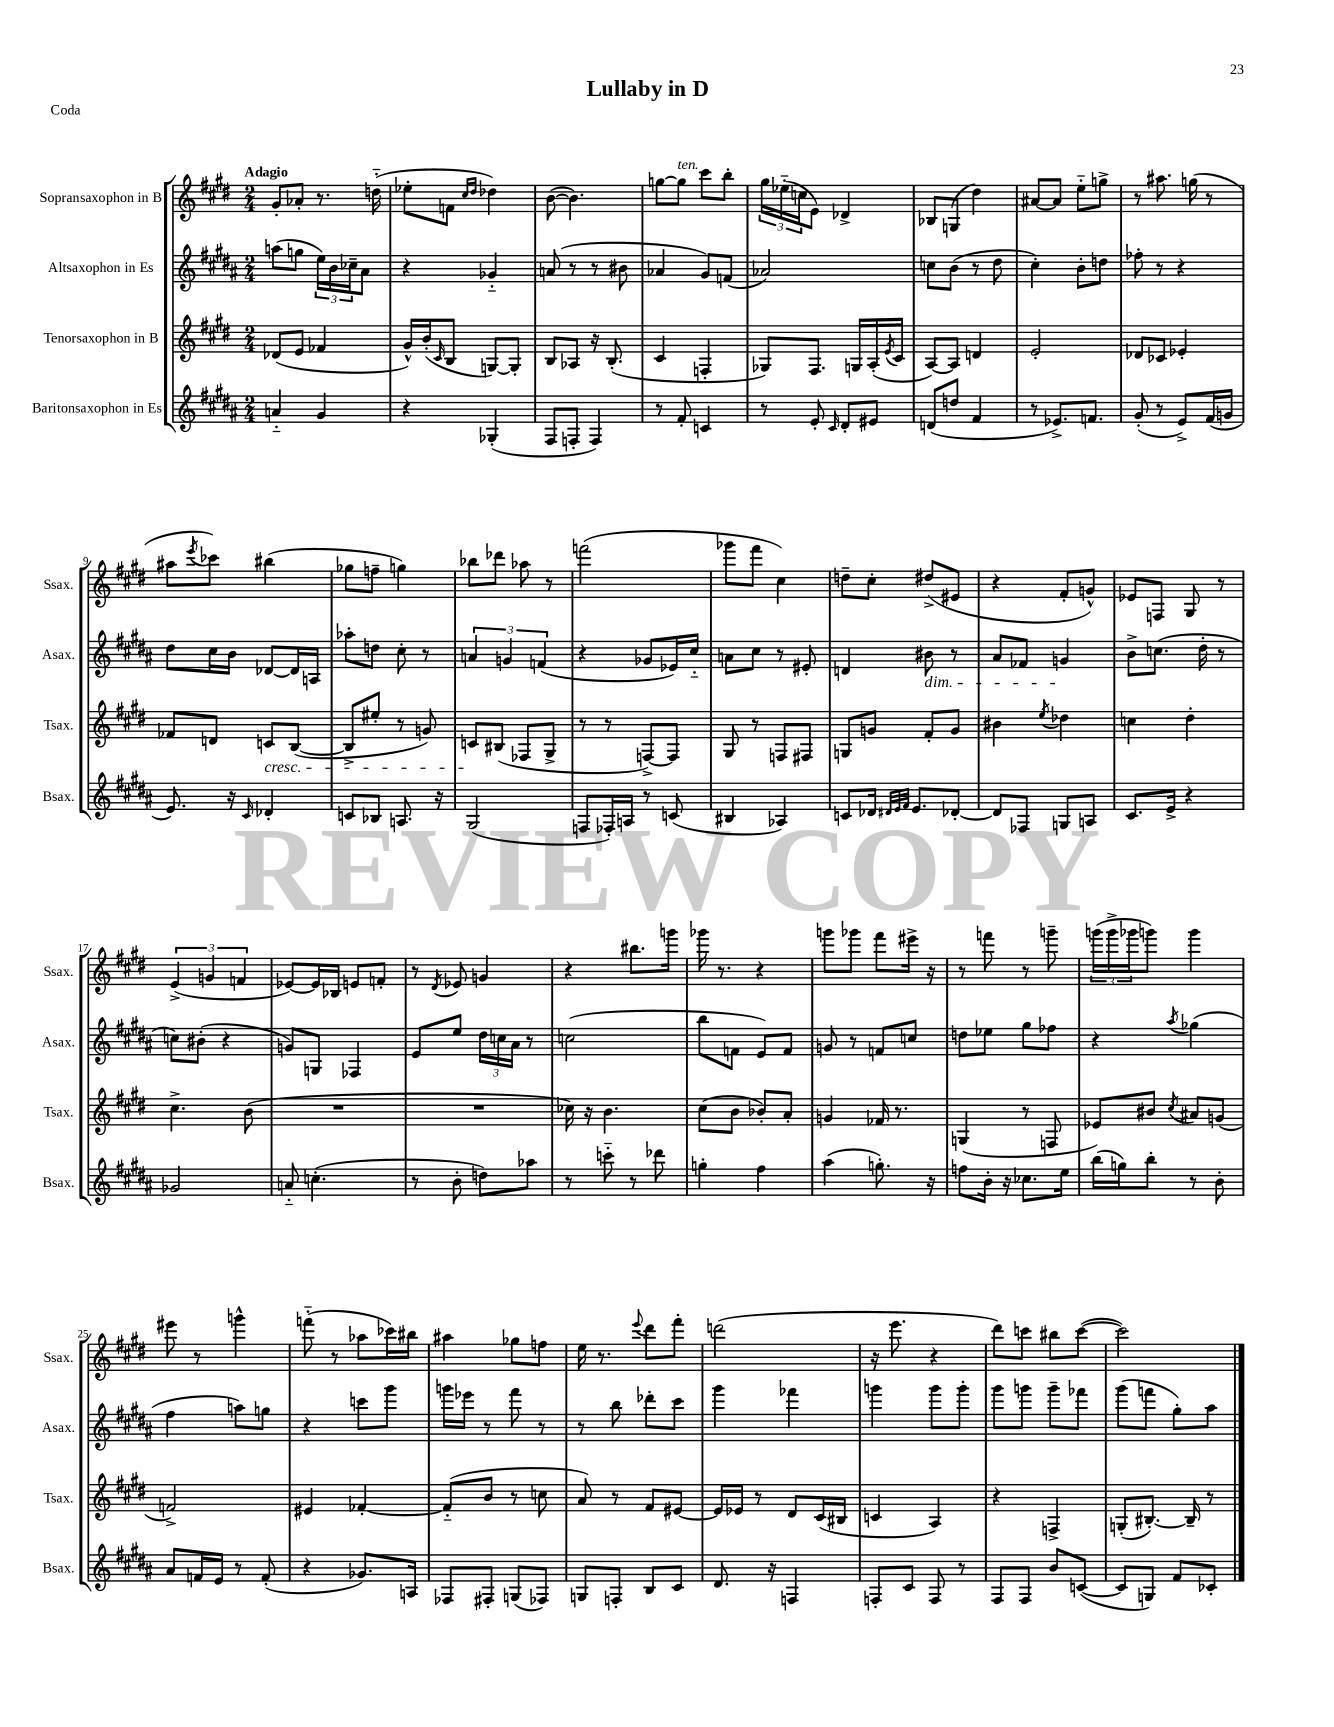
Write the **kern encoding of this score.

**kern	**kern	**kern	**kern
*part4	*part3	*part2	*part1
*staff4	*staff3	*staff2	*staff1
*I"Baritonsaxophon in Es	*I"Tenorsaxophon in B	*I"Altsaxophon in Es	*I"Sopransaxophon in B
*I'Bsax.	*I'Tsax.	*I'Asax.	*I'Ssax.
*clefG2	*clefG2	*clefG2	*clefG2
*k[f#c#g#d#a#]	*k[f#c#g#d#]	*k[f#c#g#d#a#]	*k[f#c#g#d#]
*M2/4	*M2/4	*M2/4	*M2/4
=1	=1	=1	=1
!	!	!	!LO:TX:a:B:t=Adagio
4an/	(8d-X/L	(8aan\L	8g#'/L
.	8e/J	8ggn\J	8a-X'/J
4g#/	4f-X/	24ee\LL)	8.r
.	.	24b\	.
.	.	24cc-X~\J	.
.	.	8a#\J	.
.	.	.	(16ddn\
=2	=2	=2	=2
4r	16g#^^/LL)	4r	8ee-X'\L
.	(16b'/J	.	.
.	16qqc#/	.	.
.	8B/J	.	8fn\J
.	.	.	16qqcc#/LL
.	.	.	16qqdd#/JJ
(4G-X'/	[8Gn/L)	4g-X/	4dd-X\)
.	8G'/J]	.	.
=3	=3	=3	=3
8F#/L	8B/L	(8an/	([8b\
8Fn'/J	8A-X/J	8r	4.b\])
4F/)	16r	8r	.
.	(8.B'/	.	.
.	.	8b#X\	.
=4	=4	=4	=4
8r	4c#/	4a-X/	[8ggn\L
!	!	!	!LO:TX:a:i:t=ten.
8f#'/	.	.	8gg\J]
4cn/	4Fn'/	8g#/L)	8ccc#\L
.	.	(8fn/J	8bb'\J
=5	=5	=5	=5
8r	8G-X/L)	2a-X/)	24gg#\LL
.	.	.	(24ee-X\
.	.	.	24ccn\J
8e'/	8.F#/J	.	8e\J)
16qqc#/	.	.	.
8d#'/L	.	.	4d-X^/
.	16Gn/LL	.	.
8e#X/J	(16A'/	.	.
.	8qe/	.	.
.	16c#/JJ	.	.
=6	=6	=6	=6
(8dn/L	[8A/L)	8ccn\L	8B-X/L
8ddn/J	8A/J]	(8b\J	(8Gn/J
4f#/	4dn/	8r	4dd#\)
.	.	8dd#\	.
=7	=7	=7	=7
8r	2e'/	4cc#'\)	[8a#X/L
8.e-X^/L)	.	.	8a#/J]
.	.	8b'\L	8ee\L
8.fn/J	.	.	.
.	.	8ddn\J	8ggn^\J
=8	=8	=8	=8
(8g#'/	8d-X/L	8ff-X'\	8r
8r	8c-X/J	8r	8.aa#X\
8e^/L)	4e-X'/	4r	.
.	.	.	(16ggn\
(16f#/L	.	.	8r
16gn/JJ	.	.	.
!!LO:LB:g=z
=9	=9	=9	=9
8.e/)	8f-X/L	8dd#\L	8aa#X\L
.	.	.	8qeee/
.	8dn/J	16cc#\L	8ccc-X\J)
16r	.	16b\JJ	.
16qqc#/	.	.	.
!	!LO:TX:b:i:t=cresc.	!	!
4d-X'/	8cn/L	[8d-X/L	(4bb#X\
.	([8B/J	16d-/L]	.
.	.	16An/JJ	.
=10	=10	=10	=10
8cn/L	8B^/L]	8aa-X'\L	8gg-X\L
8B-X/J	8ee#X'/J	8ddn\J	8ffn~\J
8.An/	8r	8cc#'\	4ggn\)
.	8gn/)	8r	.
16r	.	.	.
=11	=11	=11	=11
(2G#/	8cn/L	6an/	8bb-X\L
.	(8B#X/J	.	8ddd-X\J
.	.	6gn/	.
.	8F-X/L	.	8aa-X\
.	.	(6fn/	.
.	8G#^/J	.	8r
=12	=12	=12	=12
8Fn/L	8r	4r	(2fffn\
16F-X'/L)	8r	.	.
16An/JJ	.	.	.
8r	[8Fn^/L)	8g-X/L	.
(8cn/	8F/J]	16e-X/L)	.
.	.	16cc#/JJ	.
=13	=13	=13	=13
4B#X/	8G#/	8an\L	8ggg-X\L
.	8r	8cc#\J	8fff#\J
4A-X/)	8Fn/L	8r	4cc#\)
.	8F#X/J	8e#X'/	.
=14	=14	=14	=14
8cn/L	8Gn/L	4dn/	8ddn~\L
16d-X/Jk	8gn/J	.	8cc#'\J
32qqd#X/LLL	.	.	.
32qqe/	.	.	.
32qqf#/JJJ	.	.	.
8.e/L	.	.	.
!	!	!LO:TX:b:i:t=dim.	!
.	8f#'/L	8b#X\	(8dd#X^/L
[8d-X'/J	8g/J	8r	8e#X/J
=15	=15	=15	=15
8d-/L]	4b#X\	8a#/L	4r
8F-X/J	.	8f-X/J	.
.	8qee/	.	.
8Gn/L	4dd-X\	4gn/	8f#'/L
8An/J	.	.	8gn^^/J)
=16	=16	=16	=16
8.c#/L	4ccn\	8b^\L	8e-X/L
.	.	(8.ccn\J	8Fn/J
16e^/Jk	.	.	.
4r	4dd#'\	.	8G#/
.	.	16dd#'\	.
.	.	8r	8r
!!LO:LB:g=z
=17	=17	=17	=17
2g-X/	4.cc#^\	8ccn\L)	(6e^/
.	.	(8b#X'\J	.
.	.	.	6gn/
.	.	4r	.
.	.	.	6fn/
.	(8b\	.	.
=18	=18	=18	=18
8an/	2r	8gn/L)	[8e-X/L)
(4.ccn'\	.	8Gn/J	16e-/L]
.	.	.	16B-X/JJ
.	.	4F-X/	8en/L
.	.	.	8fn'/J
=19	=19	=19	=19
8r	2r	8e/L	8r
.	.	.	8qd#/
8b'\	.	8ee/J	8e-X/
8ddn\L)	.	24dd#\LL	4gn/
.	.	24ccn\	.
.	.	24a#\JJ	.
8aa-X\J	.	8r	.
=20	=20	=20	=20
8r	16cc-X\)	(2ccn\	4r
.	16r	.	.
8cccn\	4.b\	.	.
8r	.	.	8.bb#X\L
8ddd-X\	.	.	.
.	.	.	16gggn\Jk
=21	=21	=21	=21
4ggn'\	(8cc#\L	8bb\L	16ggg-X\
.	.	.	8.r
.	8b\J	8fn\J	.
4ff#\	8b-X'/L)	8e/L)	4r
.	8a'/J	8f/J	.
=22	=22	=22	=22
(4aa#\	4gn/	8gn/	8gggn\L
.	.	8r	8ggg-X\J
8.ggn'\)	16f-X/	8fn/L	8fff#\L
.	8.r	.	.
.	.	8ccn/J	16eee#X^\Jk
16r	.	.	16r
=23	=23	=23	=23
8ffn\L	(4Gn/	8ddn\L	8r
16b'\Jk	.	8ee-X\J	8fffn\
16r	.	.	.
8.cc-X\L	8r	8gg#\L	8r
.	8Fn/	8ff-X\J	8gggn~\
16ee\Jk	.	.	.
=24	=24	=24	=24
(16bb\LL	8e-X/L)	4r	(24gggn\LL
.	.	.	24ggg^\
16ggn\J)	.	.	.
.	.	.	24ggg-X\J
8bb'\J	8b#X/J	.	8gggn\J)
.	8qcc#/	8qaa#/	.
8r	8a#X/L	(4gg-X\	4ggg\
8b'\	(8gn/J	.	.
!!LO:LB:g=z
=25	=25	=25	=25
8a#/L	2fn^/)	4ff#\	8eee#X\
16fn/L	.	.	8r
16e/JJ	.	.	.
8r	.	8aan\L)	4gggn^^\
(8f'/	.	8ggn\J	.
=26	=26	=26	=26
4r	4e#X/	4r	(8fffn\
.	.	.	8r
8.g-X/L)	[4f-X'/	8cccn\L	8aa-X\L
.	.	8ggg#\J	16ccc-X\L)
16An/Jk	.	.	16bb#X\JJ
=27	=27	=27	=27
8F-X/L	(8f-/L]	16gggn\LL	4aa#X\
.	.	16eee-X\JJ	.
8F#X'/J	8b/J	8r	.
(8Gn/L	8r	8fff#\	8gg-X\L
8F-X/J)	8ccn\	8r	8ffn\J
=28	=28	=28	=28
8Gn/L	8a/)	8r	16ee\
.	.	.	8.r
8Fn'/J	8r	8bb\	.
.	.	.	8qqeee/
8B/L	8f#/L	8ddd-X'\L	8ddd#\L
8c#/J	[8e#X/J	8ccc#\J	8fff#'\J
=29	=29	=29	=29
8.d#/	16e#/LL]	4ggg#\	(2dddn\
.	16e-X/JJ	.	.
.	8r	.	.
16r	.	.	.
4Fn/	8d#/L	4fff-X\	.
.	(16c#/L	.	.
.	16B#X/JJ	.	.
=30	=30	=30	=30
8Fn'/L	4cn/	4gggn\	16r
.	.	.	8.eee\
8c#/J	.	.	.
8F/	4A/)	8ggg\L	4r
8r	.	8ggg'\J	.
=31	=31	=31	=31
8F#/L	4r	8ggg#\L	8ddd#\L)
8F#/J	.	8gggn\J	8cccn\J
8b/L	4Fn^/	8ggg~\L	8bb#X\L
([8cn/J	.	8fff-X\J	([8ccc\J
=32	=32	=32	=32
8c/L]	(8Gn'/L	(8ggg#\L	2ccc\])
8Gn/J)	[8.B#X'/J)	8fffn\J	.
8f#/L	.	8gg#'\L)	.
.	16B#~/]	.	.
8c-X'/J	8r	8aa#\J	.
==	==	==	==
*-	*-	*-	*-
